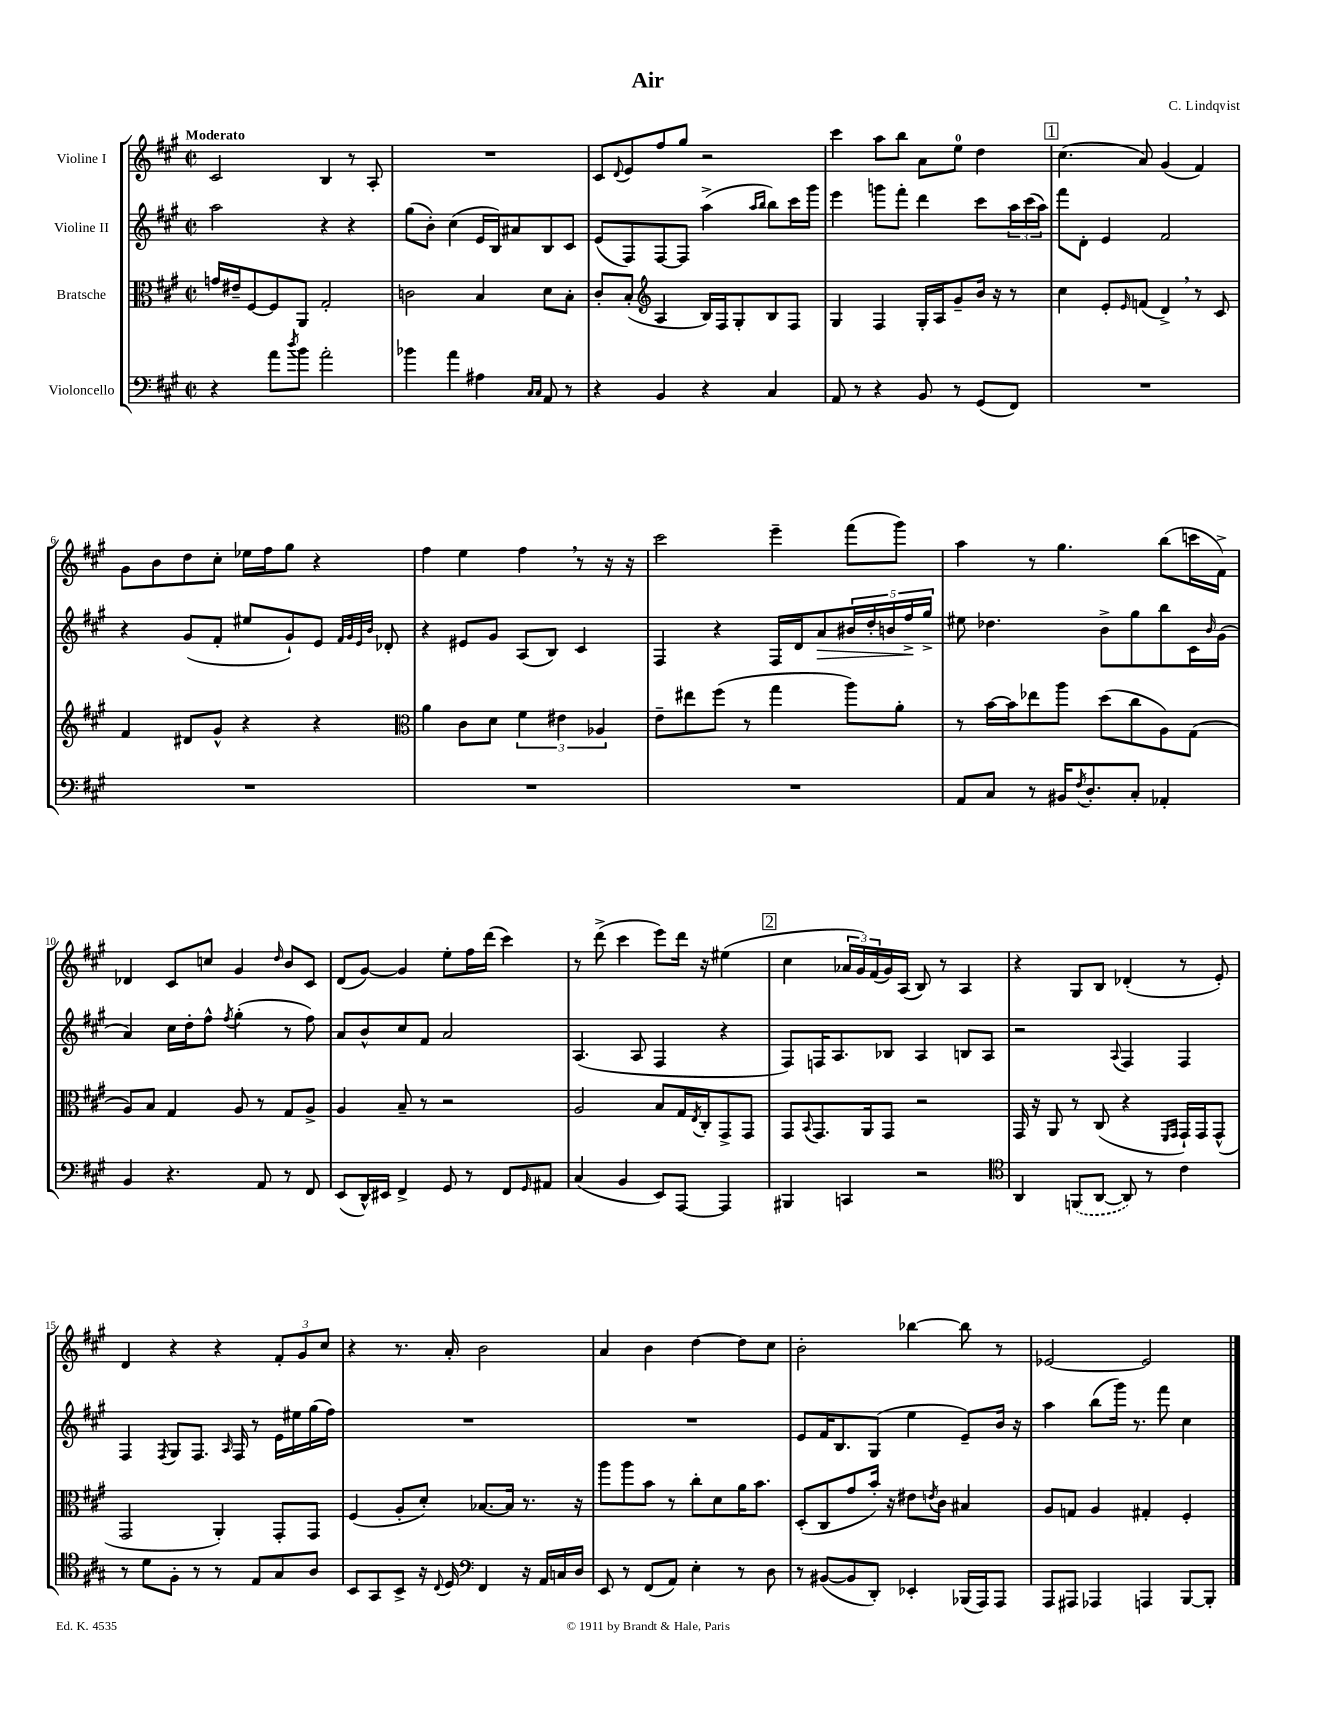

**kern	**kern	**kern	**dynam	**kern
*part4	*part3	*part2	*part2	*part1
*staff4	*staff3	*staff2	*staff2	*staff1
*I"Violoncello	*I"Bratsche	*I"Violine II	*	*I"Violine I
*clefF4	*clefC3	*clefG2	*	*clefG2
*k[f#c#g#]	*k[f#c#g#]	*k[f#c#g#]	*	*k[f#c#g#]
*M2/2	*M2/2	*M2/2	*	*M2/2
*met(c|)	*met(c|)	*met(c|)	*	*met(c|)
=1	=1	=1	=1	=1
!	!	!	!	!LO:TX:a:B:t=Moderato
4r	16gn/LL	2aa\	.	2c#/
.	16e#X~/J	.	.	.
.	[8F#/	.	.	.
8a\L	8F#/]	.	.	.
8qdd/	.	.	.	.
8b\J	8AA/J	.	.	.
2a'\	2G#'/	4r	.	4B/
.	.	4r	.	8r
.	.	.	.	8A'/
=2	=2	=2	=2	=2
4b-X\	2cn\	(8gg#\L	.	1r
.	.	8b'\J)	.	.
4a\	.	(4cc#\	.	.
4A#X\	4B/	16e/LL	.	.
.	.	16B/J)	.	.
.	.	8a#X/	.	.
16qqC#/LL	.	.	.	.
16qqC#/JJ	.	.	.	.
8AA/	8d\L	8B/	.	.
8r	8B'\J	8c#/J	.	.
=3	=3	=3	=3	=3
4r	8c#'/L	(8e/L	.	8c#/L
.	.	.	.	8qqd/
.	(8B'/J	8F#/)	.	8e/
*	*clefG2	*	*	*
4BB/	4A/	[8F#/	.	8ff#/
.	.	8F#/J]	.	8gg#/J
4r	16B/LL)	(4aa^\	.	2r
.	16F#/J	.	.	.
.	8G#'/	.	.	.
.	.	16qqaa/LL	.	.
.	.	16qqbb/JJ	.	.
4C#/	8B/	8bb\L)	.	.
.	8F#/J	16ccc#\L	.	.
.	.	16ggg#\JJ	.	.
=4	=4	=4	=4	=4
8AA/	4G#/	4eee\	.	4ccc#\
8r	.	.	.	.
4r	4F#/	8gggn\L	.	8aa\L
.	.	8fff#'\J	.	8bb\J
8BB/	16G#'/LL	4ddd\	.	8a\L
.	16A/J	.	.	.
8r	8g#~/	.	.	8ee\J
(8GG#/L	16b/Jk	8ccc#\L	.	4dd\
.	16r	.	.	.
8FF#/J)	8r	24aa\L	.	.
.	.	(24ccc#\	.	.
.	.	24aa\JJ)	.	.
!!LO:REH:place=s1:t=1
=5	=5	=5	=5	=5
1r	4cc#\	8fff#\L	.	(4.cc#\
.	.	8d'\J	.	.
.	8e'/L	4e/	.	.
.	16qqe/	.	.	.
.	(8fn/J	.	.	8a/)
.	4d^,/)	2f#/	.	(4g#/
.	8r	.	.	4f#/)
.	8c#/	.	.	.
!!LO:LB:g=z
=6	=6	=6	=6	=6
1r	4f#/	4r	.	8g#\L
.	.	.	.	8b\
.	8d#X/L	(8g#/L	.	8dd\
.	8g#^^/J	8f#'/J	.	8cc#'\J
.	4r	8ee#X/L	.	16ee-X\LL
.	.	.	.	16ff#\J
.	.	8g#`/)	.	8gg#\J
.	4r	8e/J	.	4r
.	.	32qqf#/LLL	.	.
.	.	32qqg#/	.	.
.	.	32qqe/	.	.
.	.	32qqb/JJJ	.	.
.	.	8d-X'/	.	.
=7	=7	=7	=7	=7
*	*clefC3	*	*	*
1r	4a\	4r	.	4ff#\
.	8c#\L	8e#X/L	.	4ee\
.	8d\J	8g#/J	.	.
.	6f#\	(8A/L	.	4ff#,\
.	.	8B/J)	.	.
.	6e#X\	.	.	.
.	.	4c#/	.	8r
.	6A-X/	.	.	.
.	.	.	.	16r
.	.	.	.	16r
=8	=8	=8	=8	=8
1r	8e~\L	4F#/	.	2ccc#\
.	8ee#X\	.	.	.
.	(8ff#\J	4r	.	.
.	8r	.	.	.
.	4gg#\	16F#/LL	.	4eee~\
.	.	16d/J	.	.
!	!	!	!LO:HP:b	!
.	.	8a/	>	.
.	8aa\L)	20b#X/L	.	(8fff#\L
.	.	20dd'/	.	.
.	.	20bn/	.	.
.	8a'\J	.	.	8ggg#\J)
.	.	20ff#^/	.	.
.	.	20gg#^/JJ	]	.
=9	=9	=9	=9	=9
8AA/L	8r	8ee#X\	.	4aa\
8C#/J	[16b\LL	4.dd-X\	.	.
.	16b\J]	.	.	.
8r	8ee-X\	.	.	8r
16BB#X/KL	8aa\J	.	.	4.gg#\
8qF#/	.	.	.	.
8.D'/	.	.	.	.
.	(8dd\L	8b^\L	.	.
8C#'/J	8cc#\	8gg#\	.	.
4AA-X'/	8A\)	8bb\	.	(8bb\L
.	(8G#\J	16c#\L	.	16cccn\L
.	.	16qqb/	.	.
.	.	(16g#\JJ	.	16f#^\JJ)
!!LO:LB:g=z
=10	=10	=10	=10	=10
4BB/	8A/L)	4a/)	.	4d-X/
.	8B/J	.	.	.
4.r	4G#/	16cc#\LL	.	8c#/L
.	.	16dd'\J	.	.
.	.	8ff#^^\J	.	8ccn/J
.	.	8qff#/	.	.
.	8A/	(4gg#'\	.	4g#/
8AA/	8r	.	.	.
.	.	.	.	16qqdd/
8r	8G#/L	8r	.	8b/L
8FF#/	8A^/J	8ff#\)	.	8c#/J
=11	=11	=11	=11	=11
(8EE/L	4A/	8a/L	.	(8d/L
16DD^^/L)	.	8b^^/	.	[8g#/J)
16EE#X/JJ	.	.	.	.
4FF#^/	8B~/	8cc#/	.	4g#/]
.	8r	8f#/J	.	.
8GG#/	2r	2a/	.	8ee'\L
8r	.	.	.	16ff#\L
.	.	.	.	(16ddd\JJ
8FF#/L	.	.	.	4ccc#\)
16qqGG#/	.	.	.	.
8AA#X/J	.	.	.	.
=12	=12	=12	=12	=12
(4C#/	2A/	(4.A/	.	8r
.	.	.	.	(8ddd^\
4BB/	.	.	.	4ccc#\
.	.	8A/	.	.
8EE/L)	8B/L	4F#/	.	8eee\L)
[8AAA/J	16G#/L	.	.	16ddd\Jk
.	8qE/	.	.	.
.	16C#'/J	.	.	16r
4AAA/]	8GG#^/	4r	.	(4ee#X\
.	8GG#/J	.	.	.
!!LO:REH:place=s1:t=2
=13	=13	=13	=13	=13
4BBB#X/	8GG#/L	8F#/L)	.	4cc#\
.	8qqBB/	.	.	.
.	8.GG#/	16Fn/K	.	.
.	.	8.A/	.	.
4CCn/	.	.	.	24a-X/LL
.	.	.	.	24g#/)
.	16AA/k	.	.	.
.	.	.	.	(24f#/
.	8GG#/J	8B-X/J	.	16g#/)
.	.	.	.	(16A/JJ
2r	2r	4A/	.	8B/)
.	.	.	.	8r
.	.	8Bn/L	.	4A/
.	.	8A/J	.	.
=14	=14	=14	=14	=14
*clefC4	*	*	*	*
4AA/	16GG#/	2r	.	4r
.	16r	.	.	.
.	8AA/	.	.	.
(8FFn/L	8r	.	.	8G#/L
[8AA/J	(8C#/	.	.	8B/J
.	.	8qqA/	.	.
8AA/])	4r	4F#/	.	(4d-X'/
8r	.	.	.	.
.	16qqFF#/LL	.	.	.
.	16qqGG#/JJ	.	.	.
4c#\	16GG#`/LL)	4F#/	.	8r
.	16GG#/J	.	.	.
.	(8GG#^^/J	.	.	8e'/)
!!LO:LB:g=z
=15	=15	=15	=15	=15
8r	2GG#/	4F#/	.	4d/
8d\L	.	.	.	.
.	.	8qF#/	.	.
8F#'\J	.	8G#/L	.	4r
8r	.	8.F#/J	.	.
8r	4AA'/)	.	.	4r
.	.	16qqA/	.	.
.	.	16F#/	.	.
8E/L	.	8r	.	.
8G#/	8GG#'/L	16e\LL	.	12f#'/L
.	.	16ee#X\	.	.
.	.	.	.	12g#/
8A/J	8GG#/J	(16gg#\	.	.
.	.	.	.	12cc#/J
.	.	16ff#\JJ)	.	.
=16	=16	=16	=16	=16
8BB/L	(4F#/	1r	.	4r
8GG#/	.	.	.	.
8BB^/J	8A'/L	.	.	8.r
16r	8d'/J)	.	.	.
8qqC#/	.	.	.	.
16D/	.	.	.	16a'/
*clefF4	*	*	*	*
4FF#/	[8.B-X/L	.	.	2b\
.	16B-/Jk]	.	.	.
16r	8.r	.	.	.
16AA/LL	.	.	.	.
16Cn/	.	.	.	.
16D/JJ	16r	.	.	.
=17	=17	=17	=17	=17
8EE/	8aa\L	1r	.	4a/
8r	8aa\	.	.	.
(8FF#/L	8b\J	.	.	4b\
8AA/J)	8r	.	.	.
4E'\	8cc#'\L	.	.	[4dd\
.	8d\	.	.	.
8r	16a\K	.	.	8dd\L]
.	8.b\J	.	.	.
8D\	.	.	.	8cc#\J
=18	=18	=18	=18	=18
8r	(8D'/L	8e/L	.	2b'\
([8BB#X/L	8C#/	16f#/K	.	.
.	.	8.B/	.	.
8BB#/]	8g#/	.	.	.
8DD'/J)	16b'/Jk)	(8G#/J	.	.
.	16r	.	.	.
4EE-X'/	8e#X\L	4ee\	.	[4bb-X\
.	8qen/	.	.	.
.	8c#\J	.	.	.
(16BBB-X/LL	4B#X/	8e~/L)	.	8bb-\]
16AAA/J)	.	.	.	.
8AAA/J	.	16b/Jk	.	8r
.	.	16r	.	.
=19	=19	=19	=19	=19
8AAA/L	8A/L	4aa\	.	[2e-X/
8AAA#X/J	8Gn/J	.	.	.
4AAA-X/	4A/	(8bb\L	.	.
.	.	16ggg#\Jk)	.	.
.	.	8.r	.	.
4AAAn/	4G#X'/	.	.	2e-/]
.	.	8fff#\	.	.
[8BBB/L	4F#'/	4cc#\	.	.
8BBB'/J]	.	.	.	.
==	==	==	==	==
*-	*-	*-	*-	*-
